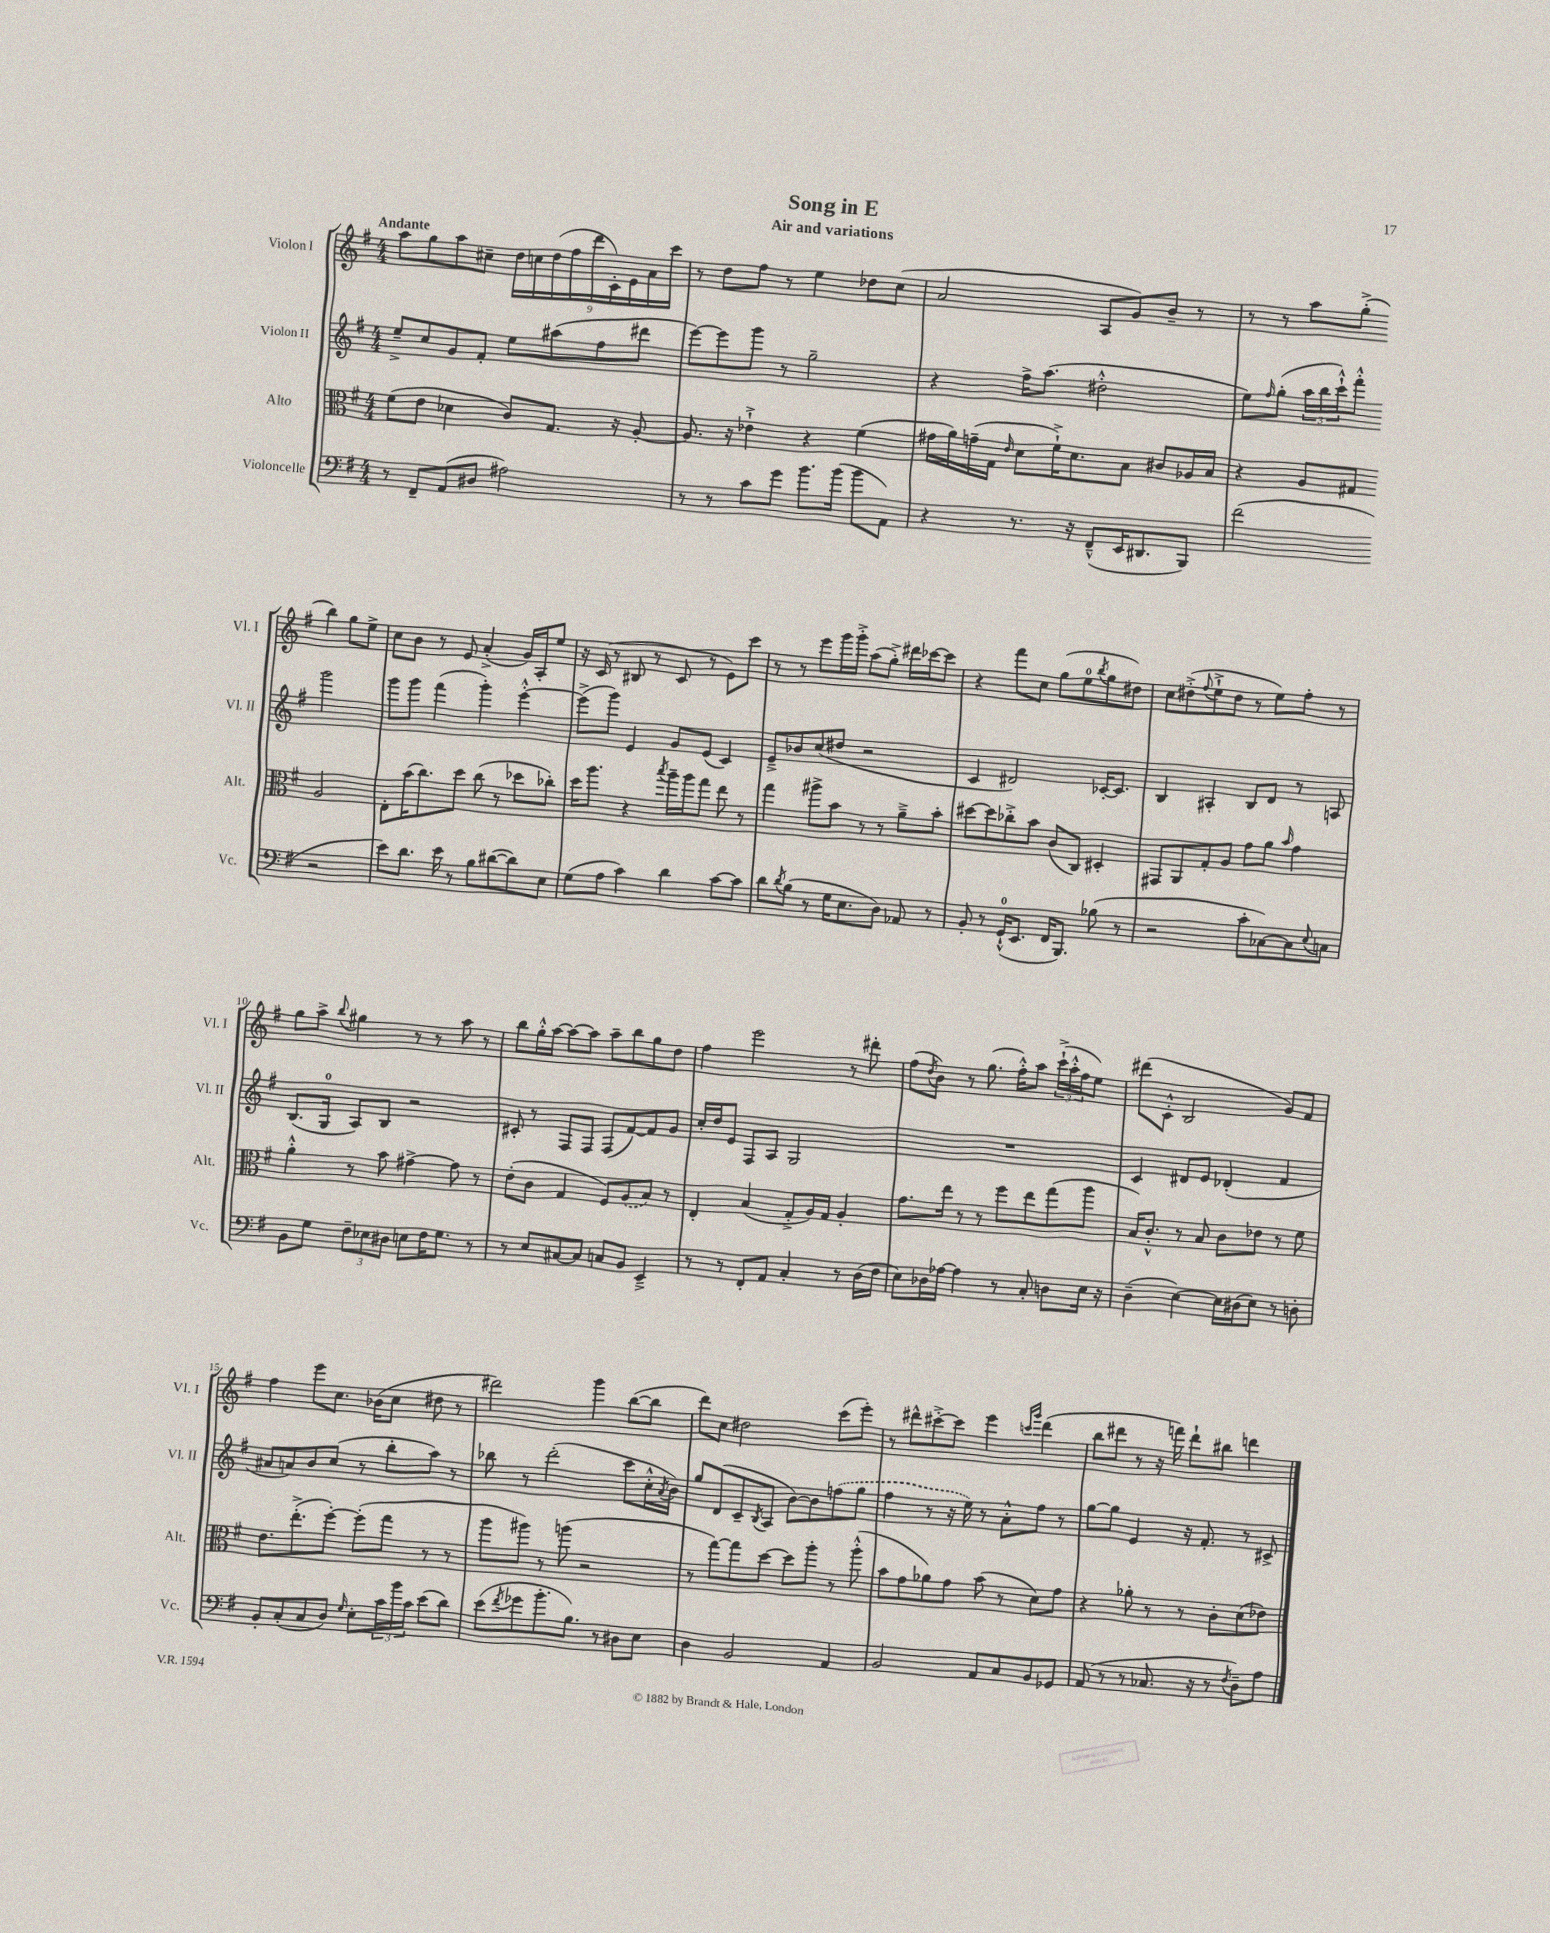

**kern	**kern	**kern	**kern
*staff4	*staff3	*staff2	*staff1
*clefF4	*clefC3	*clefG2	*clefG2
*k[f#]	*k[f#]	*k[f#]	*k[f#]
*M4/4	*M4/4	*M4/4	*M4/4
8r	(8f#	8ee~^	8aa
8FF#~	8e	8cc	8gg
(8AA	4d-	8g	8aa
8D#	.	8f#'	8cc#~
2A#)	8c)	8ee	18dd
.	.	.	18cc
.	.	.	(18dd
.	8.G	(8aa#	.
.	.	.	18ff#
.	.	.	18ddd
.	.	8ff#	.
.	.	.	18c')
.	16r	.	.
.	.	.	18e
.	[8A'	8ddd#	.
.	.	.	18a
.	.	.	18ccc
=	=	=	=
8r	8.A]	[8eee)	8r
8r	.	8eee]	8dd
.	16r	.	.
8c	4e-`^	8ggg	8ff#
8g	.	8r	8r
8.b	4r	2gg~	4ee
(16b	.	.	.
8b	(4f#	.	8dd-
8AA)	.	.	(8cc
=	=	=	=
4r	16g#	4r	2a
.	16a)	.	.
.	(16g~	.	.
.	16G	.	.
.	16qqe	.	.
8.r	8d	16ff#^	.
.	.	(8.aa	.
.	16f#`^)	.	.
16r	8.d	.	.
(8FF#~^^	.	2dd#'^^	8A
16EE	8B	.	8g)
8.DD#	.	.	.
.	8c#	.	8b~
8BBB)	16A-	.	8r
.	16B	.	.
=	=	=	=
(2f#	4r	8ee)	8r
.	.	16qqff#	.
.	.	(8gg'	8r
.	8A	24aa	8aa
.	.	24bb	.
.	.	24ccc`^^)	.
.	8G#	8fff#'^^	(8gg'^
2r	2A	2ggg	4bb)
.	.	.	8gg
.	.	.	8ee^
=	=	=	=
8e)	8E'	8ggg	8cc
8.d	(16b	8ggg	8b
.	8.cc)	.	.
.	.	(4fff#	8r
16e	.	.	.
8r	8dd	.	8e
8B	(8cc	4ggg')	(4a'^
([8d#	8r	.	.
8d#])	8dd-	[4eee'^^	16g)
.	.	.	16A'
8E	8cc-')	.	8ee
=	=	=	=
(8G	16dd	(8eee^]	16r
.	8.aa	.	(16c
8A	.	8ggg)	8r
4c)	4r	4e	8B#
.	.	.	8r
.	8qbb	.	.
4d	16aa~	8g	8c
.	16aa	.	.
.	8gg	(8e	8r
[8c	8ee	4c)	8e)
8c]	8r	.	8ccc
=	=	=	=
8d	4gg	8e~^	8r
8qd	.	.	.
(8B	.	8b-	8r
8r	8aa#^	(8cc	8eee
16G	8b	8dd#	16ggg
8.E	.	.	16ggg'^
.	8r	2r	(8aa
8D)	8r	.	8gg'^)
8AA-	8a~^	.	16ddd#
.	.	.	[16ccc-
8r	8b'	.	8ccc-]
=	=	=	=
8BB'	[8dd#	4c	4r
8r	8dd#]	.	.
(16GG`^^	8cc-'^	2d#)	8fff#
8.EE	.	.	.
.	8b	.	8cc
16FF#	(8c	.	(8gg
8.BBB)	.	.	.
.	8C)	.	8ee
.	.	.	8qbb
(8B-	4D#'	[16c-'	8gg
.	.	8.c-]	.
8r	.	.	8dd#)
=	=	=	=
2r	8GG#	4B	8cc
.	8AA	.	(8dd#'^
.	.	.	8qqff#
.	8G'	4A#'	8ee`^
.	8A	.	8dd#
8c'	8g	8B	8r
[8C-)	8a	8d	8ee)
.	16qqb	.	.
8C-]	4g	8r	8ff#'
8qqE	.	.	.
8C	.	8A	8r
=	=	=	=
8BB	4a'^^	(8.B	8gg
8G	.	.	8aa^
.	.	16G	.
.	.	.	8qqbb
12F#~	8r	8A)	4gg#
12E-	.	.	.
.	8b	8B	.
12D#	.	.	.
8E	[4g#^	2r	8r
16F#	.	.	8r
8.G	.	.	.
.	8g#]	.	8aa
8r	8r	.	8r
=	=	=	=
8r	(8e'	8c#'	8bb
8E	8c	8r	16gg'^^
.	.	.	[16aa
[8C#	4G	8F#	8aa_
8C#]	.	8F#	8aa]
8C	8F#)	(8F#	8aa~
8BB	(8A	[8f#)	8bb
4EE~^	8B)	8f#]	8gg
.	8r	8g	8dd
=	=	=	=
8r	4E'	16cc'	4ff#
.	.	16dd	.
8r	.	8e	.
8FF#'	(4B	8F#	2eee
8AA	.	8A	.
4C'	8G'^	2G	.
.	16A)	.	.
.	16G	.	.
8r	4A'	.	8r
(16D	.	.	8ddd#'
16F#	.	.	.
=	=	=	=
8E)	8.g	1r	(8ff#
.	.	.	8qdd
16D-	.	.	8b)
[16A-	16ee	.	.
4A-]	8r	.	8r
.	8r	.	(8.gg
8r	8ff#	.	.
.	.	.	16ff#'^^)
8C'	8ee	.	8aa
8D	(8gg	.	(24ccc`^
.	.	.	24aa'^^
.	.	.	24ff#
16E	8aa	.	8ee)
16r	.	.	.
=	=	=	=
(4D~	16B)	4c	(8ddd#
.	8.c'^^	.	.
.	.	.	8c'^^
[4E)	8r	8d#	2B
.	8B	8e	.
16E]	8c	(4d-'	.
(16D#	.	.	.
8E)	8e-	.	.
8r	8r	4f#	8g)
8D'	8f#	.	8f#
=	=	=	=
8BB'	8.e	8a#	4ff#
(8C'	.	8a)	.
.	(8.ee'^	.	.
8C	.	8b	8eee
8D)	[8ff#')	(8cc	8.cc
16qqG	.	.	.
8E'	(8ff#']	8r	.
.	.	.	(16b-
24c	8gg	8bb'	8cc
24b	.	.	.
24c	.	.	.
(8e	8r	8aa)	8dd#
8d)	8r	8r	8r
=	=	=	=
(8e	8aa	8bb-	2ddd#)
8qf#	.	.	.
8g-	8aa#)	8r	.
8.b'	8r	(2ddd'	.
.	(8aa	.	.
8.B)	.	.	.
.	2r	.	4ggg
8r	.	.	.
8D#	.	8ccc	([8bb
8E	.	16cc'^^	8bb]
.	.	8qa	.
.	.	16b)	.
=	=	=	=
4D	8r	8gg	8ddd)
.	[8gg)	(8d	8cc
2BB	8gg]	8c~	2dd#
.	.	8qB	.
.	[8dd	8A	.
.	8dd]	[8b)	.
.	8aa'	8b]	.
4AA	8r	(8ff	(8ccc
.	(8aa'^^	8gg	8eee')
=	=	=	=
2BB	8b	4ff#	8r
.	8g	.	8ddd#^^
.	8a-)	8r	[8ccc#'^
.	8g	16r	8ccc#]
.	.	16ee)	.
8AA	(8b	8r	4eee
8C	8r	8a'^^	.
.	.	.	16qqccc
.	.	.	16qqggg
8BB	8d)	8ff#	(4ddd#
8GG-	8g	8r	.
=	=	=	=
(8AA	4r	[8gg	8bb
8r	.	8gg]	8ddd#
8r	8a-'	4e	8r
8.C-	8r	.	16r
.	.	.	16fff)
.	8r	16r	8ddd#`
16r	.	8.f#'	.
8r	8c'	.	8bb#
8qF#	.	.	.
8D~)	(8d	8r	4ddd
8A	8e-)	8c#^	.
==	==	==	==
*-	*-	*-	*-
